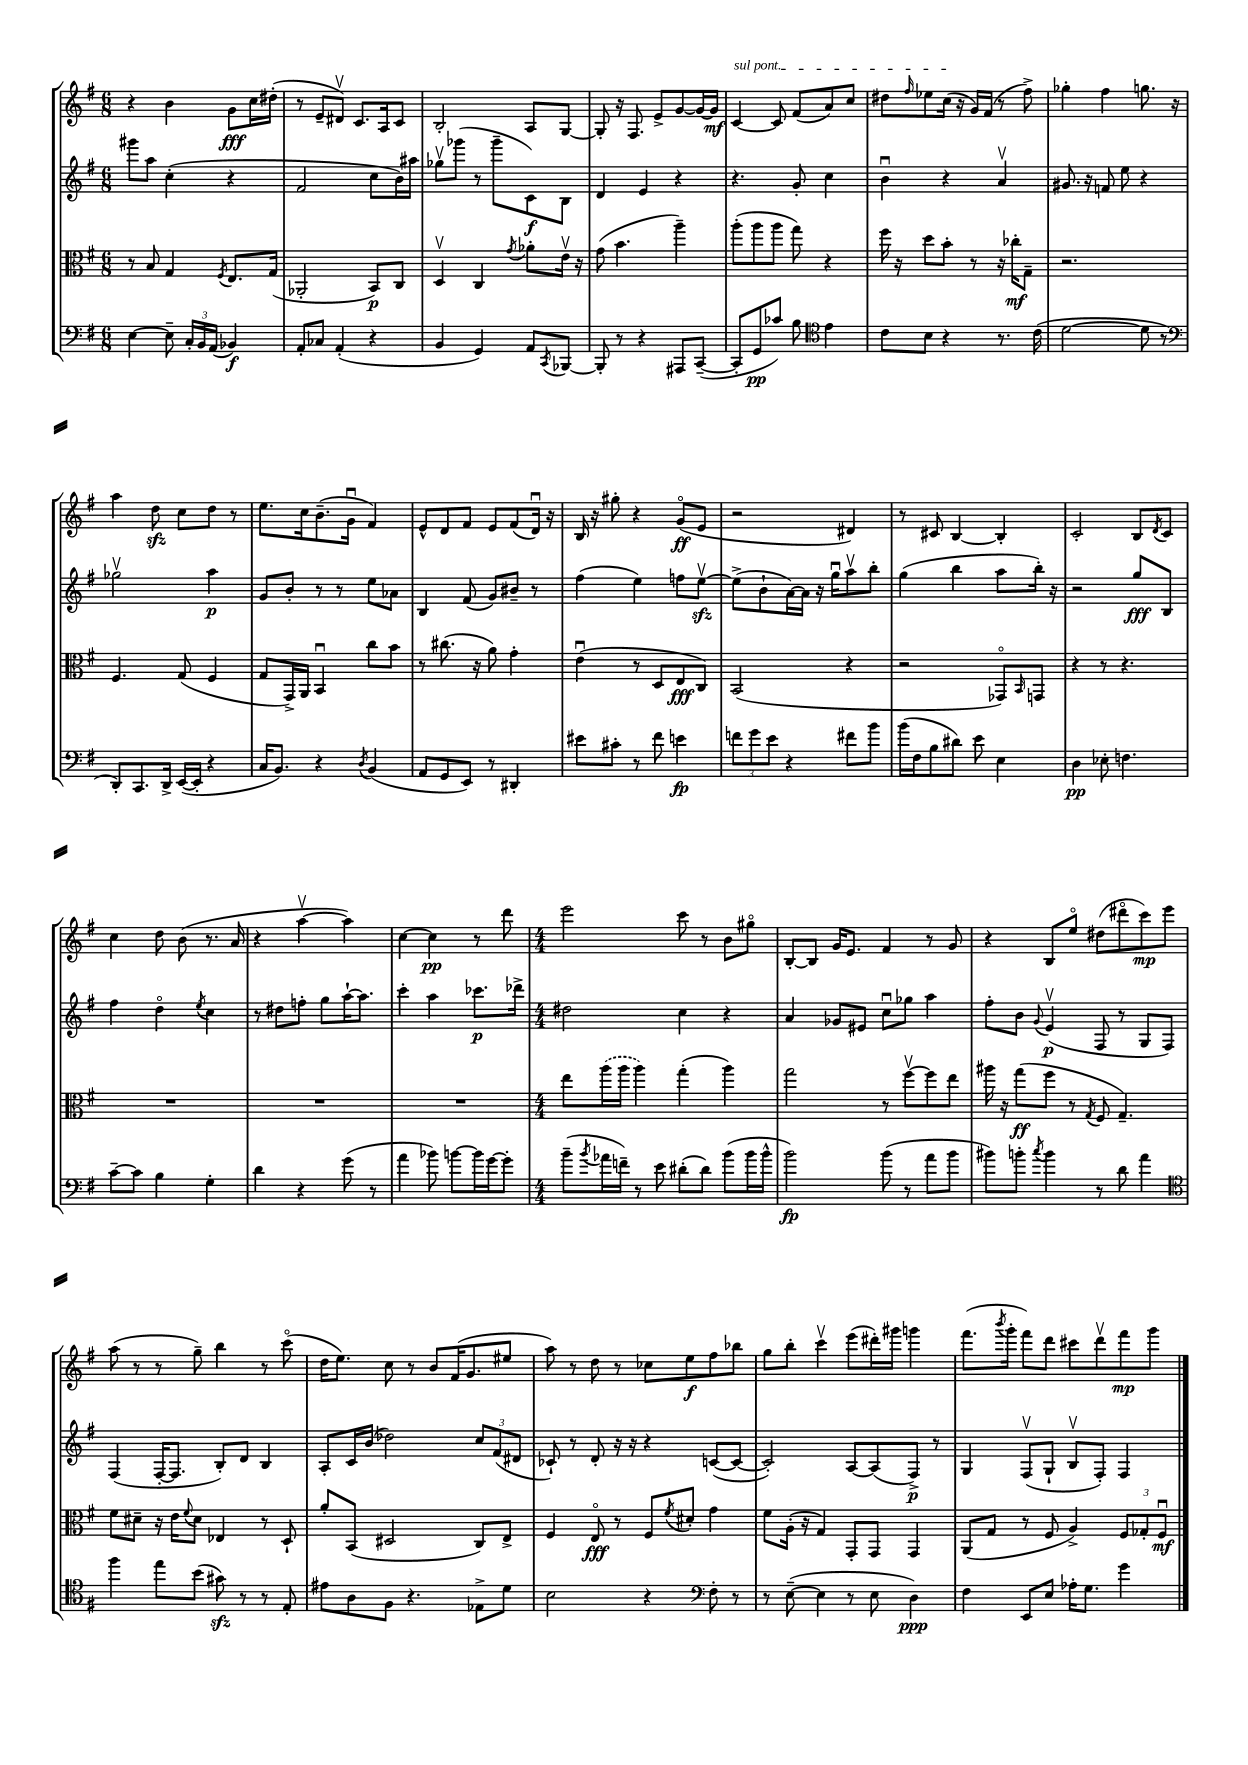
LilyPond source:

<<
\new StaffGroup <<
\new Staff = "s0" {
    \clef treble \key g \major \numericTimeSignature \time 6/8
    r4 b'4 g'8\fff c''16 dis''16-.( |
    r8 e'8-- dis'8\upbow) c'8. a16 c'8 |
    b2-. a8 g8~ |
    g8-. r16 fis8. e'8-> g'8~ g'16~ g'16\mf |
    \once \override TextSpanner.bound-details.left.text = \markup { \italic "sul pont." } c'4~\startTextSpan c'8 fis'8( a'8) c''8 |
    dis''8 \grace { fis''16 } ees''8 c''16\stopTextSpan( r16 g'16) fis'16( r8 fis''8->) |
    ges''4-. fis''4 g''8. r16 |
    a''4 d''8\sfz c''8 d''8 r8 |
    e''8. c''16 b'8.--( g'16\downbow fis'4) |
    e'8-^ d'8 fis'8 e'8 fis'8( d'16\downbow) r16 |
    b16 r16 gis''8-. r4 g'8\flageolet\ff( e'8 |
    r2 dis'4) |
    r8 cis'8 b4~ b4-. |
    c'2-. b8 \acciaccatura { d'8 } c'8 |
    c''4 d''8 b'8( r8. a'16 |
    r4 a''4~\upbow a''4) |
    c''4~ c''4\pp r8 d'''8 |
    \numericTimeSignature \time 4/4 e'''2 c'''8 r8 b'8 gis''8\flageolet |
    b8~-. b8 g'16 e'8. fis'4 r8 g'8 |
    r4 b8 e''8\flageolet dis''8( dis'''8\flageolet c'''8\mp) e'''8 |
    a''8( r8 r8 g''8--) b''4 r8 c'''8\flageolet( |
    d''16 e''8.) c''8 r8 b'8 fis'16( g'8. eis''8 |
    a''8) r8 d''8 r8 ces''8 e''8\f fis''8 bes''8 |
    g''8 b''8-. c'''4\upbow e'''8( dis'''16-.) gis'''16 g'''4 |
    fis'''8.( \acciaccatura { b'''8 } g'''16-. fis'''8) d'''8 cis'''8 d'''8\upbow fis'''8\mp g'''8 \bar "|." |
}
\new Staff = "s1" {
    \clef treble \key g \major \numericTimeSignature \time 6/8
    gis'''8 a''8 c''4-.( r4 |
    fis'2 c''8 b'16) ais''16 |
    ges''8\upbow ges'''8( r8 ges'''8-- c'8\f) b8 |
    d'4 e'4 r4 |
    r4. g'8-. c''4 |
    b'4\downbow r4 a'4\upbow |
    gis'8. r16 f'8 e''8 r4 |
    ges''2\upbow a''4\p |
    g'8 b'8-. r8 r8 e''8 aes'8 |
    b4 fis'8( g'8) bis'8-- r8 |
    fis''4( e''4) f''8 e''8~\upbow\sfz |
    e''8->( b'8-! a'16~) a'16 r16 g''16\downbow a''8\upbow b''8-. |
    g''4( b''4 a''8 b''16-.) r16 |
    r2 g''8\fff b8 |
    fis''4 d''4\flageolet \acciaccatura { e''8 } c''4 |
    r8 dis''8 f''8-. g''8 a''16~-! a''8. |
    c'''4-. a''4 ces'''8.\p des'''16-> |
    \numericTimeSignature \time 4/4 dis''2 c''4 r4 |
    a'4 ges'8 eis'8 c''8\downbow ges''8 a''4 |
    fis''8-. b'8 \appoggiatura { g'8 } e'4\upbow\p( fis8 r8 g8 fis8) |
    fis4( fis16~-. fis8. b8-.) d'8 b4 |
    a8-. c'16 b'16( des''2) \tuplet 3/2 { c''8 fis'8( dis'8 } |
    ces'8-!) r8 d'8-. r16 r16 r4 c'8~( c'8~ |
    c'2-.) a8~ a8( fis8->\p) r8 |
    g4 fis8\upbow( g8-! b8\upbow fis8-.) fis4 \bar "|." |
}
\new Staff = "s2" {
    \clef alto \key g \major \numericTimeSignature \time 6/8
    r8 b8 g4 \acciaccatura { fis8 } e8. g16( |
    aes,2-. b,8\p) c8 |
    d4\upbow c4 \acciaccatura { g'8 } aes'8-. e'16\upbow r16 |
    g'8( b'4. a''4--) |
    a''8-.( a''8 a''8 g''8) r4 |
    fis''16 r16 d''8 b'8-. r8 r16 ces''16-.\mf g8-- |
    r2. |
    fis4. g8( fis4 |
    g8 g,16->) a,16 b,4\downbow c''8 b'8 |
    r8 cis''8.( r16 a'8) g'4-. |
    e'4\downbow( r8 d8 e8\fff c8) |
    b,2( r4 |
    r2 ges,8\flageolet) \grace { b,16 } g,8 |
    r4 r8 r4. |
    R2. |
    R2. |
    R2. |
    \numericTimeSignature \time 4/4 e''8 \once \slurDashed a''16( a''16 a''4) g''4-.( a''4) |
    g''2 r8 fis''8~\upbow fis''8 e''8 |
    ais''16 r16 g''8\ff( fis''8 r8 \acciaccatura { g8 } fis8 g4.--) |
    fis'8 dis'8-- r16 e'16 \appoggiatura { fis'8 } dis'8 ees4 r8 d8-! |
    a'8-. b,8( dis2 c8) e8-> |
    fis4 e8\flageolet\fff r8 fis8 \acciaccatura { fis'8 } dis'8-. g'4 |
    fis'8 a16-.( r16 g4) g,8-. g,8 g,4 |
    a,8( g8 r8 fis8 a4->) \tuplet 3/2 { fis8 ges8-. fis8\downbow\mf } \bar "|." |
}
\new Staff = "s3" {
    \clef bass \key g \major \numericTimeSignature \time 6/8
    e4~ e8-- \tuplet 3/2 { c16-. b,16 a,16( } bes,4\f) |
    a,8-. ces8 a,4-.( r4 |
    b,4 g,4) a,8 \acciaccatura { c,8 } bes,,8~ |
    bes,,8-. r8 r4 ais,,8 c,8~--( |
    c,8-. g,8\pp ces'8) b8 \clef tenor e'4 |
    c'8 b8 r4 r8. c'16( |
    d'2~ d'8 r8 |
    \clef bass d,8-.) c,8. d,16-> e,16~( e,16-. r4 |
    c16 b,8.) r4 \acciaccatura { d8 } b,4( |
    a,8 g,8 e,8) r8 dis,4-. |
    eis'8 cis'8-. r8 fis'8 e'4\fp |
    \tuplet 3/2 { f'8 g'8 e'8 } r4 fis'8 b'8 |
    b'16( fis16 b8 dis'8) e'8 e4 |
    d4\pp ees8-. f4. |
    c'8~-- c'8 b4 g4-. |
    d'4 r4 g'8( r8 |
    a'4 bes'8) b'8~ b'16 g'16~ g'8-. |
    \numericTimeSignature \time 4/4 b'8--( \acciaccatura { b'8 } aes'16 f'16--) r8 e'8 dis'8-.( dis'8) b'8( b'16 b'16-^ |
    b'2\fp) b'8( r8 a'8 b'8 |
    bis'8) b'8-. \acciaccatura { c''8 } b'4 r8 d'8 a'4 |
    \clef tenor fis''4 e''8 b'8( gis'8\sfz) r8 r8 e8-. |
    eis'8 a8 fis8 r4. ees8-> d'8 |
    b2 r4 \clef bass fis8-. r8 |
    r8 e8~--( e4 r8 e8 d4\ppp) |
    fis4 e,8 e8 aes16-. g8. g'4 \bar "|." |
}
>>
>>
\layout { \context { \Score \remove "Bar_number_engraver" } }
